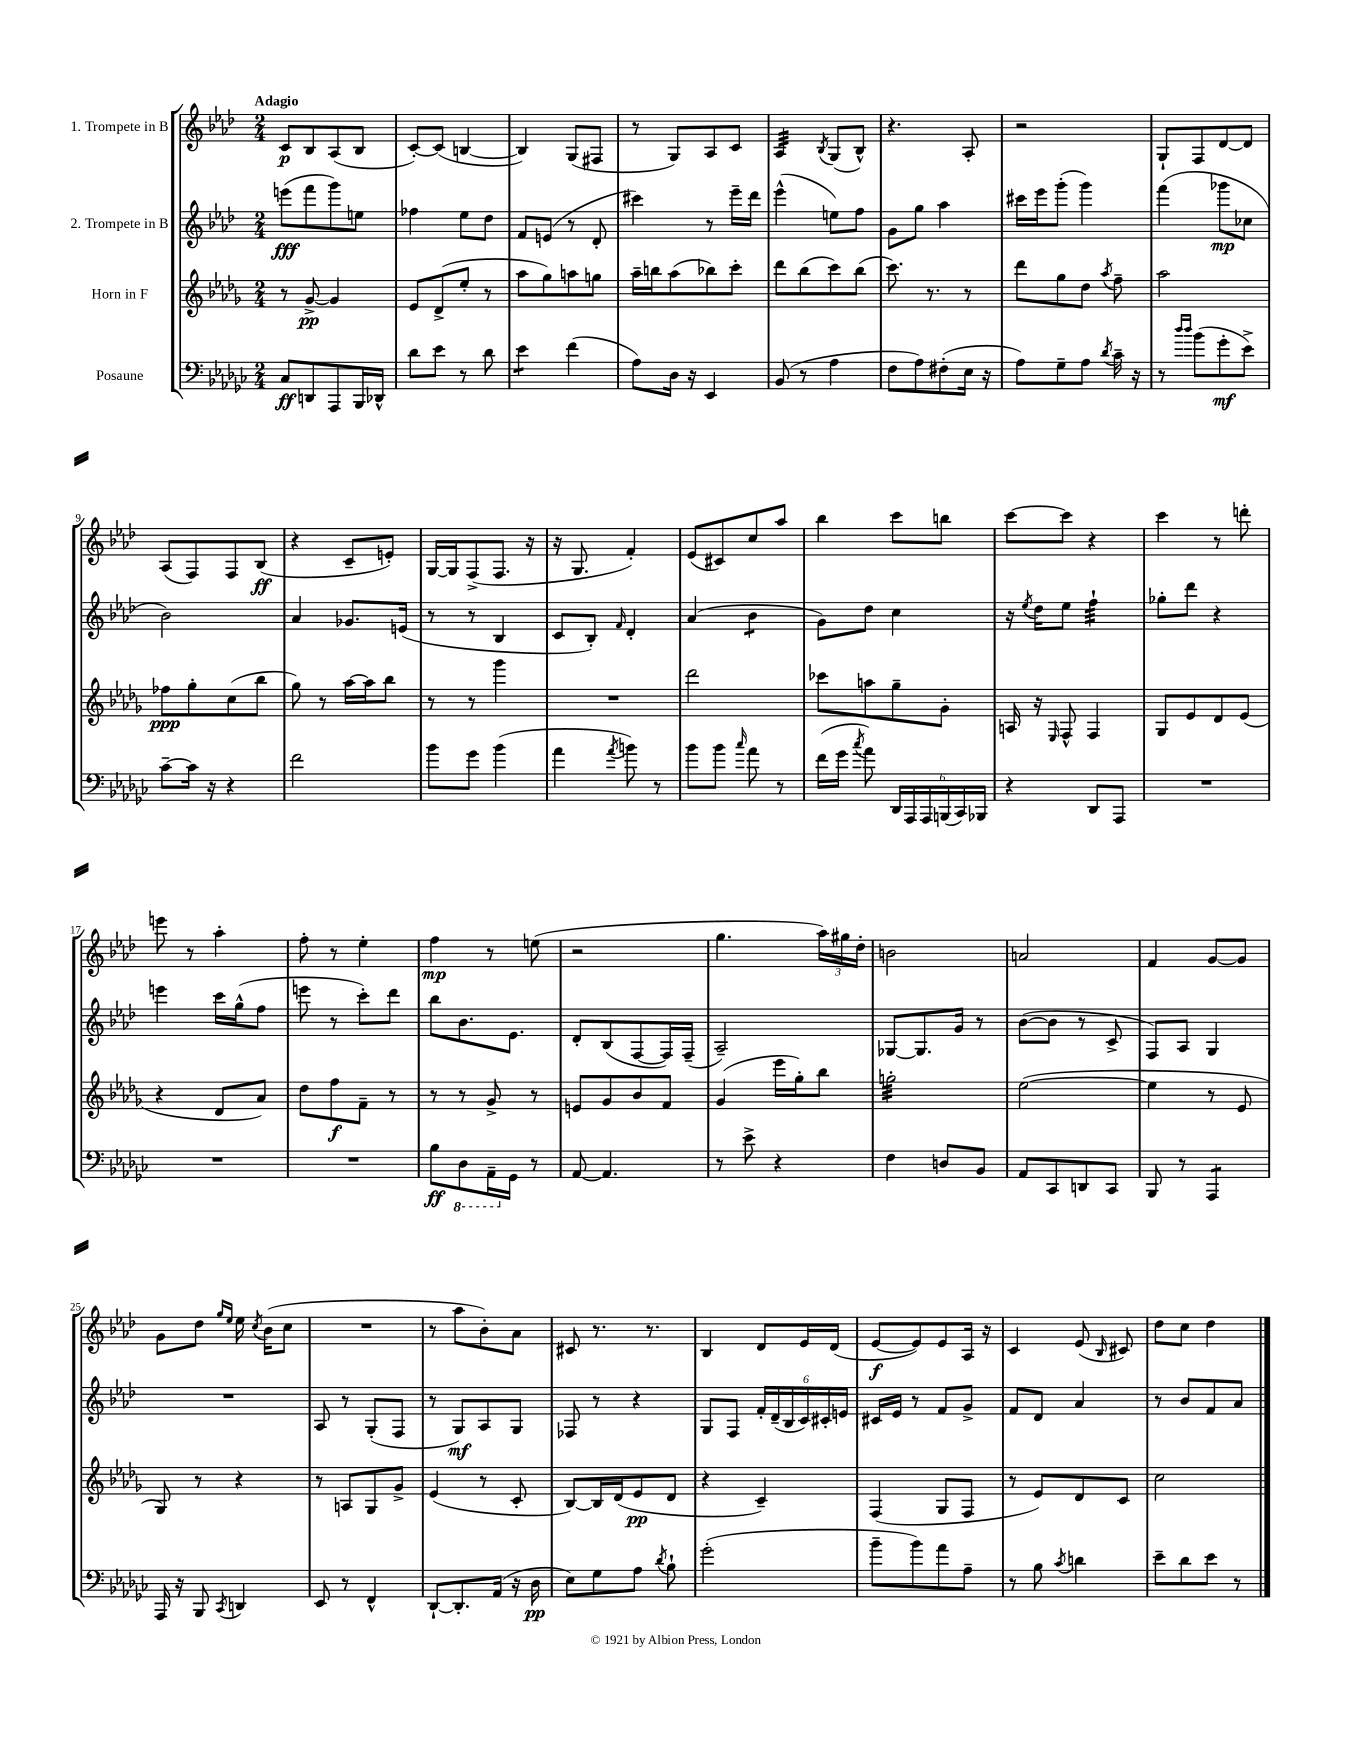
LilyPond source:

<<
\new StaffGroup <<
\new Staff = "s0" \with { instrumentName = "1. Trompete in B" } {
    \clef treble \key aes \major \numericTimeSignature \time 2/4 \tempo "Adagio"
    \autoBeamOff c'8[\p bes8 aes8( bes8] |
    c'8[~-.) c'8]( b4~ |
    b4) g8[( fis8] |
    r8 g8[) aes8 c'8] |
    aes4:32 \acciaccatura { bes8 } g8[( bes8]-^) |
    r4. aes8-. |
    r2 |
    g8[-! f8 des'8~ des'8] |
    aes8[( f8) f8 bes8]\ff( |
    r4 c'8[-- e'8]-.) |
    g16[~ g16 f8->( f8.] r16 |
    r16 g8. f'4-.) |
    ees'8[( cis'8) c''8 aes''8] |
    bes''4 c'''8[ b''8] |
    c'''8[~ c'''8] r4 |
    c'''4 r8 d'''8-. |
    e'''8 r8 aes''4-. |
    f''8-. r8 ees''4-. |
    f''4\mp r8 e''8( |
    r2 |
    g''4. \tuplet 3/2 { aes''16[) gis''16 des''16]-. } |
    b'2 |
    a'2 |
    f'4 g'8[~ g'8] |
    g'8[ des''8] \grace { g''16[ ees''16] } ees''16 \acciaccatura { c''8 } bes'16[( c''8] |
    R2 |
    r8 aes''8[ bes'8-.) aes'8] |
    cis'8 r8. r8. |
    bes4 des'8[ ees'16 des'16]( |
    ees'8[~\f ees'8) ees'8 aes16] r16 |
    c'4 ees'8( \grace { bes16 } cis'8) |
    des''8[ c''8] des''4 \bar "|." |
}
\new Staff = "s1" \with { instrumentName = "2. Trompete in B" } {
    \clef treble \key aes \major \numericTimeSignature \time 2/4
    \autoBeamOff e'''8[\fff( f'''8 g'''8) e''8] |
    fes''4 ees''8[ des''8] |
    f'8[ e'8]( r8 des'8-. |
    cis'''4) r8 ees'''16[-- des'''16] |
    ees'''4-^( e''8[) f''8] |
    g'8[ g''8] aes''4 |
    cis'''16[ ees'''16 g'''8]-.( g'''4) |
    f'''4( ges'''8[\mp ces''8] |
    bes'2) |
    aes'4 ges'8.[ e'16]( |
    r8 r8 bes4 |
    c'8[ bes8]-.) \grace { f'16 } des'4-. |
    aes'4( bes'4:8 |
    g'8[) des''8] c''4 |
    r16 \acciaccatura { ees''8 } des''16[ ees''8] f''4:32-! |
    ges''8[-. des'''8] r4 |
    e'''4 c'''16[ g''16-^( f''8] |
    e'''8 r8 c'''8[-.) des'''8] |
    bes''8[ bes'8. ees'8.] |
    des'8[-. bes8( f8~ f16) f16]--( |
    aes2--) |
    ges8[~ ges8. g'16] r8 |
    bes'8[~( bes'8] r8 c'8-> |
    f8[) aes8] g4 |
    R2 |
    aes8 r8 g8[-.( f8] |
    r8 g8[\mf) aes8 g8] |
    fes8 r8 r4 |
    g8[ f8] \tuplet 6/4 { f'16[-. des'16--( bes16 c'16) cis'16-. e'16] } |
    cis'16[ ees'16] r8 f'8[ g'8]-> |
    f'8[ des'8] aes'4 |
    r8 bes'8[ f'8 aes'8] \bar "|." |
}
\new Staff = "s2" \with { instrumentName = "Horn in F" } {
    \clef treble \key des \major \numericTimeSignature \time 2/4
    \autoBeamOff r8 ges'8~->\pp ges'4 |
    ees'8[ des'8->( ees''8]-. r8 |
    aes''8[ ges''8) a''8 g''8] |
    aes''16[-- b''16 aes''8( bes''8) c'''8]-. |
    des'''8[ bes''8( c'''8) bes''8]( |
    c'''8.) r8. r8 |
    des'''8[ ges''8 des''8] \acciaccatura { aes''8 } f''8-- |
    aes''2 |
    fes''8[\ppp ges''8-. c''8( bes''8] |
    ges''8) r8 aes''16[~ aes''16 bes''8] |
    r8 r8 ges'''4 |
    R2 |
    des'''2 |
    ces'''8[ a''8 ges''8-- ges'8]-. |
    a16 r16 \grace { ees16 } f8-^ f4 |
    ges8[ ees'8 des'8 ees'8]( |
    r4 des'8[ aes'8]) |
    des''8[ f''8\f f'8]-- r8 |
    r8 r8 ges'8-> r8 |
    e'8[ ges'8 bes'8 f'8] |
    ges'4( ees'''16[ ges''16-.) bes''8] |
    g''2:32-. |
    ees''2~( |
    ees''4 r8 ees'8 |
    ges8) r8 r4 |
    r8 a8[ ges8 ges'8]-> |
    ees'4( r8 c'8-. |
    bes8[~) bes16 des'16( ees'8\pp des'8] |
    r4 c'4--) |
    f4( ges8[ f8] |
    r8 ees'8[) des'8 c'8] |
    c''2 \bar "|." |
}
\new Staff = "s3" \with { instrumentName = "Posaune" } {
    \clef bass \key ges \major \numericTimeSignature \time 2/4
    \autoBeamOff ces8[\ff d,8 aes,,8 bes,,16 des,16]-^ |
    des'8[ ees'8] r8 des'8 |
    ees'4:8 f'4( |
    aes8[) des16] r16 ees,4 |
    bes,8( r8 aes4 |
    f8[ aes8) fis8-.( ees16] r16 |
    aes8[) ges8-- aes8] \acciaccatura { des'8 } ces'16-- r16 |
    r8 \grace { des''16[ des''16] } bes'8[( ges'8-.\mf ees'8]->) |
    ces'8[~-- ces'16] r16 r4 |
    f'2 |
    bes'8[ ges'8] bes'4( |
    aes'4 \acciaccatura { aes'8 } b'8) r8 |
    bes'8[ bes'8] \grace { ces''16 } aes'8 r8 |
    f'16[( ges'16] \acciaccatura { ces''8 } aes'8) \tuplet 6/4 { des,16[ aes,,16 aes,,16 b,,16( ces,16) bes,,16] } |
    r4 des,8[ aes,,8] |
    R2 |
    R2 |
    R2 |
    bes8[\ff \ottava #-1 des,8 aes,,16-- \ottava #0 ges,16] r8 |
    aes,8~ aes,4. |
    r8 ees'8-> r4 |
    f4 d8[ bes,8] |
    aes,8[ ces,8 d,8 ces,8] |
    bes,,8 r8 aes,,4:8 |
    aes,,16 r16 bes,,8 \acciaccatura { ces,8 } d,4 |
    ees,8 r8 f,4-^ |
    des,8[~-! des,8.-. aes,16]( r16 des16\pp |
    ees8[) ges8 aes8] \acciaccatura { des'8 } bes8-! |
    ges'2-.( |
    bes'8[-- bes'8) aes'8 aes8]-- |
    r8 bes8 \acciaccatura { ces'8 } d'4 |
    ees'8[-- des'8 ees'8] r8 \bar "|." |
}
>>
>>
